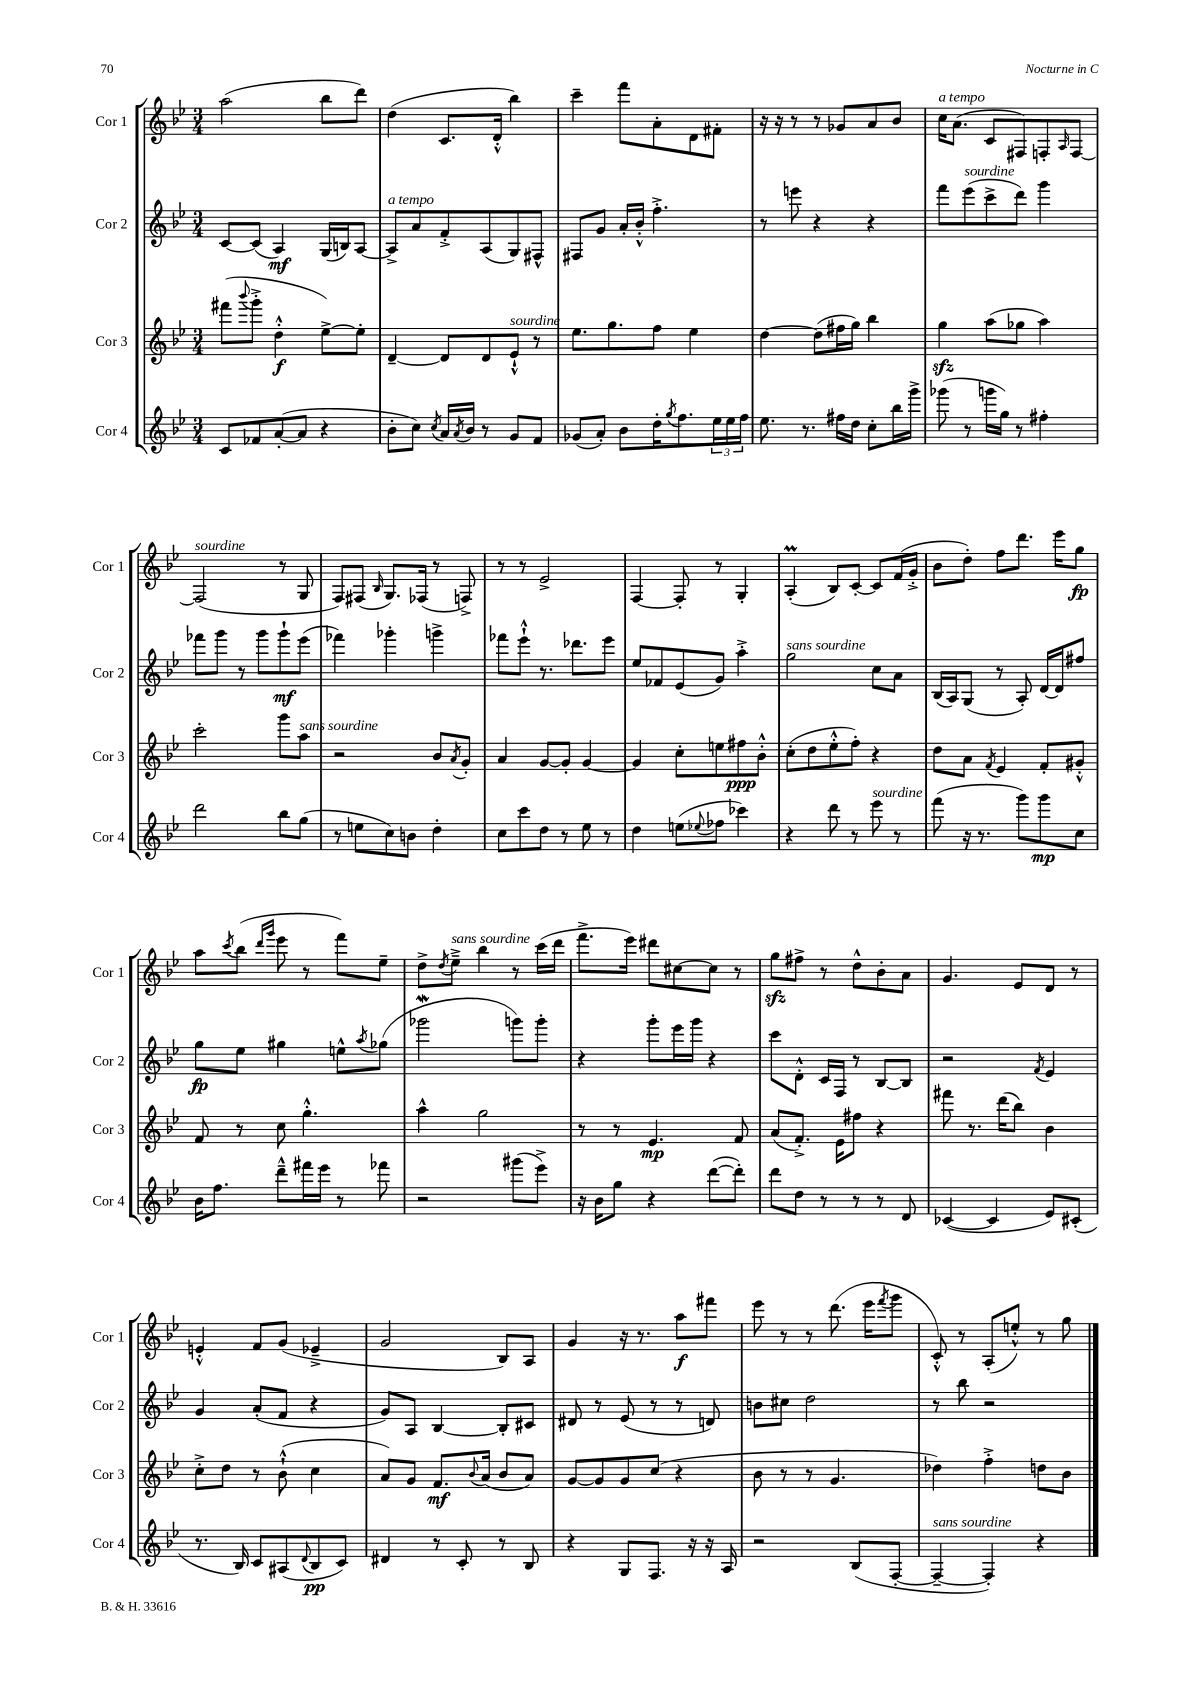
<<
\new StaffGroup <<
\new Staff = "s0" \with { instrumentName = "Cor 1" shortInstrumentName = "Cor 1" } {
    \clef treble \key bes \major \numericTimeSignature \time 3/4
    a''2( bes''8 d'''8) |
    d''4( c'8. d'16-.-^ bes''4) |
    c'''4-- f'''8 a'8-. d'8 fis'8-. |
    r16 r16 r8 r8 ges'8 a'8 bes'8 |
    c''16^\markup { \italic "a tempo" } a'8.( c'8 fis8) f8-. \grace { a16 } f8~ |
    f2^\markup { \italic "sourdine" }( r8 g8 |
    f8) fis8( \grace { bes16 } g8.) fes16( r8 f8->) |
    r8 r8 ees'2-> |
    f4~ f8-. r8 g4-. |
    a4-.\prall( bes8) c'8~-. c'8 f'16( g'16-.-> |
    bes'8 d''8-.) f''8 d'''8. ees'''16 g''8\fp |
    a''8 \acciaccatura { c'''8 } bes''8( \grace { d'''16 g'''16 } ees'''8 r8 f'''8) ees''8-- |
    d''8-> \acciaccatura { d''8 } ees''8--->^\markup { \italic "sans sourdine" } bes''4 r8 c'''16( d'''16 |
    f'''8.-> ees'''16) dis'''8 cis''8~ cis''8 r8 |
    g''8\sfz fis''8-> r8 d''8-^ bes'8-. a'8 |
    g'4. ees'8 d'8 r8 |
    e'4-.-^ f'8 g'8( ees'4---> |
    g'2 bes8) a8 |
    g'4 r16 r8. a''8\f fis'''8 |
    ees'''8 r8 r8 d'''8.( ees'''16 \acciaccatura { f'''8 } g'''8 |
    c'8-.-^) r8 a8-.( e''8-.-^) r8 g''8 \bar "|." |
}
\new Staff = "s1" \with { instrumentName = "Cor 2" shortInstrumentName = "Cor 2" } {
    \clef treble \key bes \major \numericTimeSignature \time 3/4
    c'8~ c'8( a4\mf) g16( b16) a8~ |
    a8->^\markup { \italic "a tempo" } a'8 f'8-.-> a8( g8) fis8-^ |
    fis8 g'8 a'16-. bes'16-.-^ f''4.-.-> |
    r8 e'''8 r4 r4 |
    f'''8 ees'''8^\markup { \italic "sourdine" }( c'''8-> d'''8) g'''4 |
    fes'''8 g'''8 r8 g'''8 g'''8-!\mf ees'''8( |
    fes'''4) ges'''4-. g'''4-> |
    fes'''8 ees'''8-!-^ r8. des'''8. ees'''8 |
    ees''8 fes'8 ees'8( g'8) a''4-.-> |
    g''2^\markup { \italic "sans sourdine" } c''8 a'8 |
    bes16( a16) g8( r8 a8-.) d'16~ d'16 fis''8 |
    g''8\fp ees''8 gis''4 e''8-^ \acciaccatura { a''8 } ges''8( |
    ges'''2\mordent g'''8) g'''8-. |
    r4 g'''8-. ees'''16 g'''16 r4 |
    c'''8 d'8-.-^ c'16 f16 r8 bes8~ bes8 |
    r2 \acciaccatura { f'8 } ees'4 |
    g'4 a'8-.( f'8 r4 |
    g'8) a8 bes4~ bes8-. cis'8 |
    dis'8 r8 ees'8( r8 r8 d'8) |
    b'8 cis''8 d''2 |
    r8 bes''8 r2 \bar "|." |
}
\new Staff = "s2" \with { instrumentName = "Cor 3" shortInstrumentName = "Cor 3" } {
    \clef treble \key bes \major \numericTimeSignature \time 3/4
    fis'''8( \appoggiatura { bes'''8 } g'''8-.-> d''4-.-^\f ees''8~->) ees''8-. |
    d'4~-- d'8 d'8 ees'8-!-^^\markup { \italic "sourdine" } r8 |
    ees''8. g''8. f''8 ees''4 |
    d''4~ d''8( fis''16 g''16) bes''4 |
    g''4\sfz a''8( ges''8 a''4) |
    c'''2-. g'''8 a''8^\markup { \italic "sans sourdine" } |
    r2 bes'8 \acciaccatura { a'8 } g'8-. |
    a'4 g'8~ g'8-. g'4~ |
    g'4 c''8-. e''8 fis''8\ppp bes'8-.-^ |
    c''8-.( d''8 ees''8-.-^ f''8-.) r4 |
    d''8 a'8 \acciaccatura { f'8 } ees'4 f'8-. gis'8-.-^ |
    f'8 r8 c''8 g''4.-.-^ |
    a''4-^ g''2 |
    r8 r8 ees'4.\mp f'8 |
    a'8( f'8.-.->) ees'16 fis''8 r4 |
    fis'''8 r8. d'''16( bes''8) bes'4 |
    c''8-.-> d''8 r8 bes'8-!-^( c''4 |
    a'8) g'8 f'8.\mf \appoggiatura { bes'8 } a'16( bes'8 a'8) |
    g'8~ g'8 g'8 c''8( r4 |
    bes'8 r8 r8 g'4. |
    des''4) f''4-.-> d''8 bes'8 \bar "|." |
}
\new Staff = "s3" \with { instrumentName = "Cor 4" shortInstrumentName = "Cor 4" } {
    \clef treble \key bes \major \numericTimeSignature \time 3/4
    c'8 fes'8 a'8~-.( a'8 r4 |
    bes'8-. c''8) \acciaccatura { c''8 } a'16 \acciaccatura { a'8 } bes'16 r8 g'8 f'8 |
    ges'8( a'8-.) bes'8 d''16-. \acciaccatura { g''8 } f''8. \tuplet 3/2 { ees''16 ees''16 f''16 } |
    ees''8. r8. fis''16 d''16 c''8-. bes''16 g'''16-> |
    ges'''8( r8 g'''16 g''16) r8 fis''4-. |
    d'''2 bes''8 g''8( |
    r8 e''8 c''8) b'8 d''4-. |
    c''8 c'''8 d''8 r8 ees''8 r8 |
    d''4 e''8( \appoggiatura { ees''8 } fes''8 ces'''4) |
    r4 d'''8 r8 ees'''8^\markup { \italic "sourdine" } r8 |
    f'''8( r16 r8. g'''8) g'''8\mp c''8 |
    bes'16 f''8. d'''8---^ fis'''16 ees'''16 r8 fes'''8 |
    r2 gis'''8( ees'''8->) |
    r16 bes'16 g''8 r4 d'''8~( d'''8-.) |
    d'''8 d''8 r8 r8 r8 d'8 |
    ces'4~( ces'4 ees'8) cis'8-.( |
    r8. bes16) c'8 ais8( \appoggiatura { d'8 } bes8\pp c'8) |
    dis'4 r8 c'8-. r8 bes8 |
    r4 g8 f8. r16 r16 a16 |
    r2 bes8( f8~-. |
    f4~--^\markup { \italic "sans sourdine" } f4-.) r4 \bar "|." |
}
>>
>>
\layout { \context { \Score \remove "Bar_number_engraver" } }
